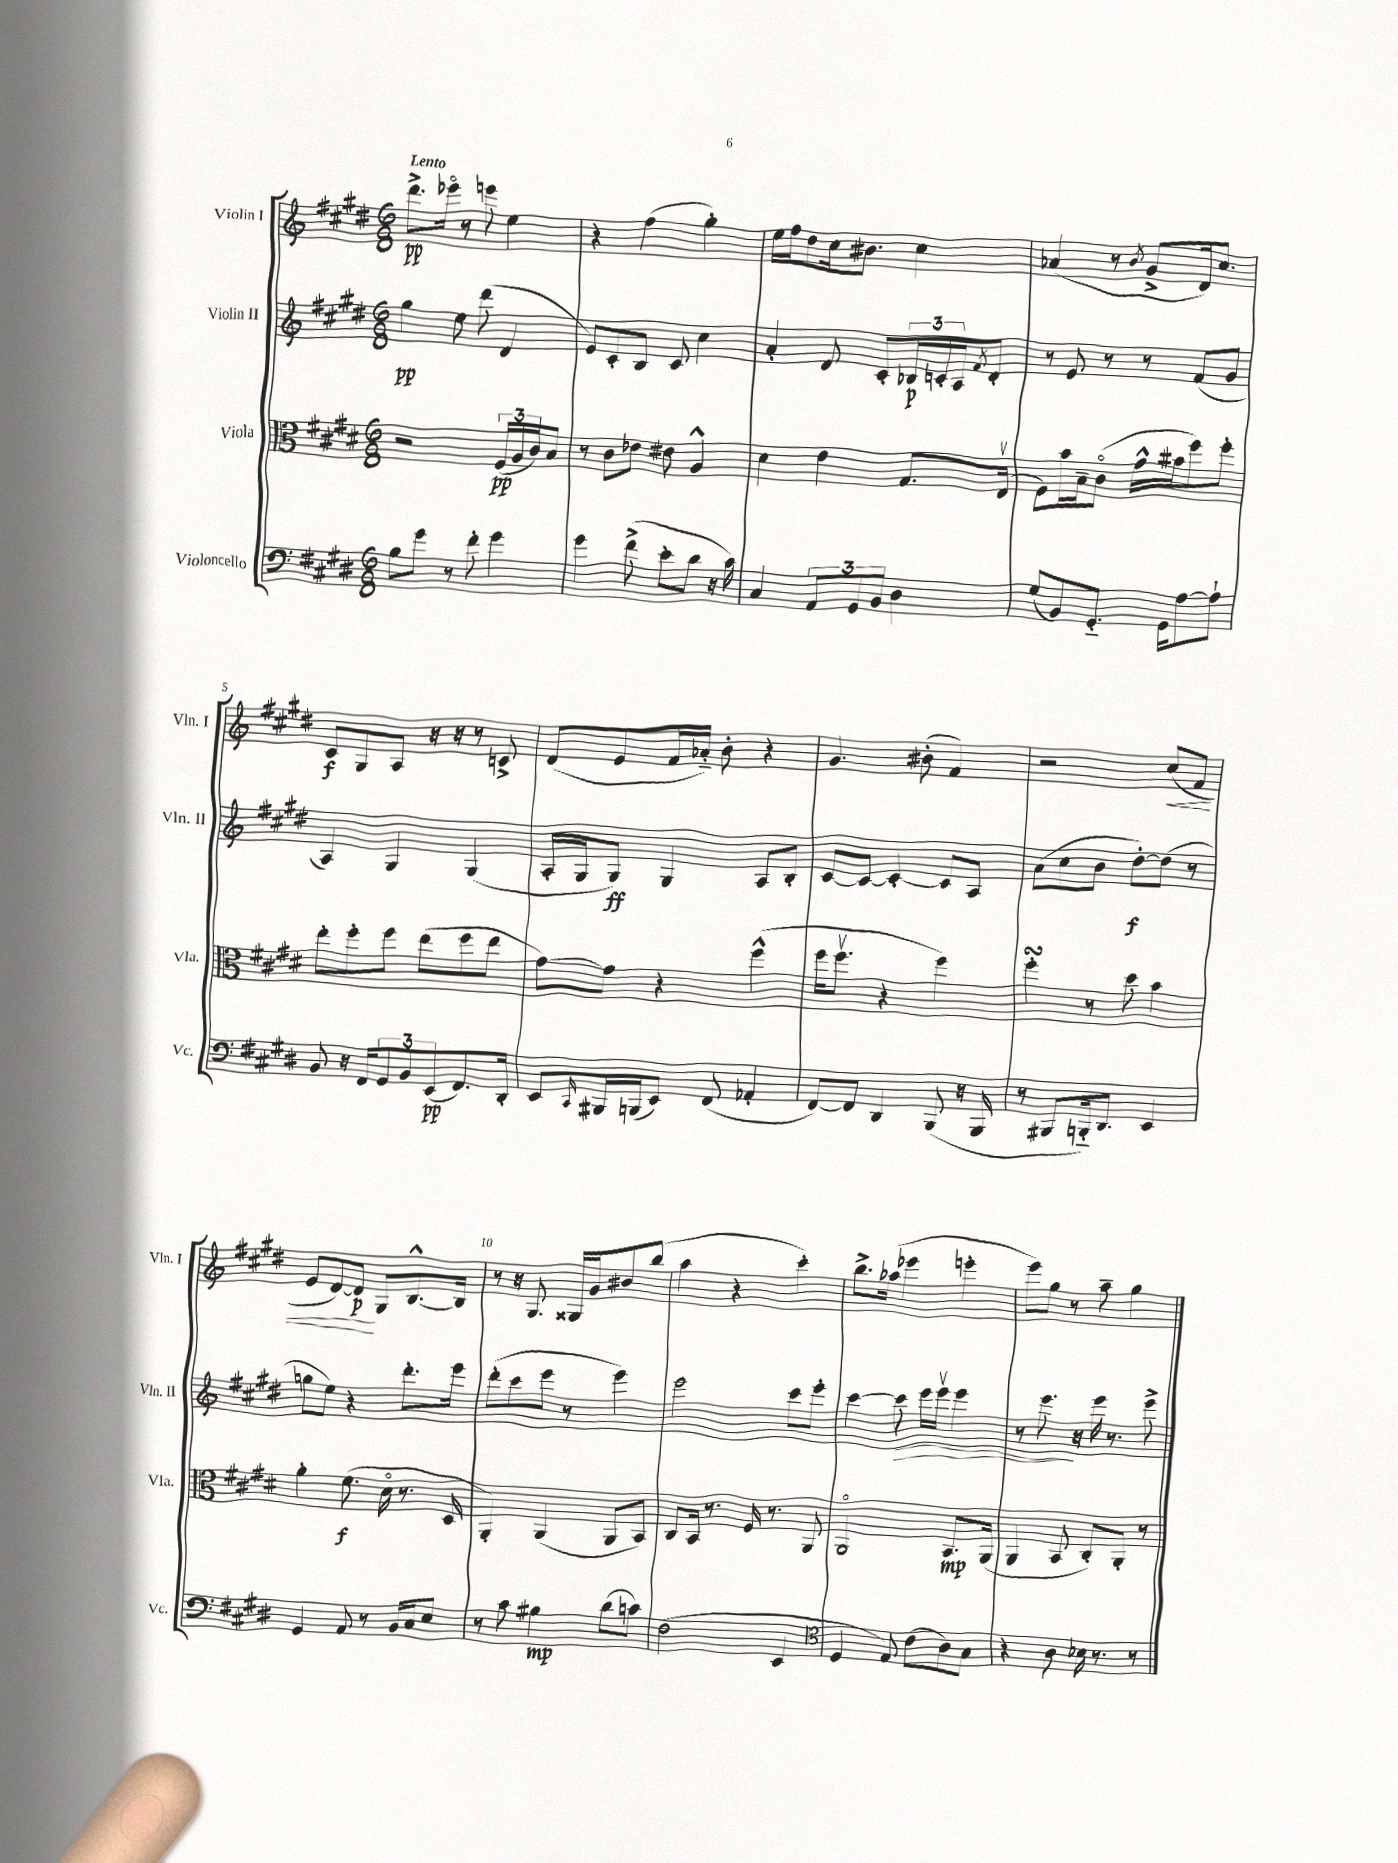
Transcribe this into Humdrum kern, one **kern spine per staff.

**kern	**kern	**kern	**kern
*staff4	*staff3	*staff2	*staff1
*clefF4	*clefC3	*clefG2	*clefG2
*k[f#c#g#d#]	*k[f#c#g#d#]	*k[f#c#g#d#]	*k[f#c#g#d#]
*M6/8	*M6/8	*M6/8	*M6/8
8B	2r	4gg#	8.ddd#^
8g#	.	.	.
.	.	.	16eee-o
8r	.	8ee	8r
8f#'	.	(8ddd#	8eee
4g#	(24F#	4d#	4ee
.	24A	.	.
.	24c#)	.	.
.	8B	.	.
=	=	=	=
4g#	8r	8e)	4r
.	8c#	8c#'	.
(8f#^	8e-	8B	(4ff#
8e'	8e#	8c#	.
8d#	4A^^	4cc#	4gg#')
16r	.	.	.
16c#)	.	.	.
=	=	=	=
4C#	4d#	4a'	16ee
.	.	.	16ff#
.	.	.	8dd#
12AA	4e	8d#	16cc#
.	.	.	8.b#
12GG#	.	.	.
.	.	8c#'	.
12BB	.	.	.
4D#	8.G#	24B-	4cc#
.	.	24c'	.
.	.	24A	.
.	.	8qf#	.
.	.	8d#'	.
.	(16Ev	.	.
=	=	=	=
(8G#	8F#)	8r	(4a-
8BB)	16b	8e	.
.	16B~	.	.
8.GG#'~	(8c#o	8r	8r
.	.	.	8qb
.	16g#^^	8r	8g#^
16GG#	16b#	.	.
[8A	8ff#)	(8f#	16d#)
.	.	.	8.cc#
8A`]	8ff#'	8g#	.
=	=	=	=
8BB	8ee'	4A)	8c#
16r	8ff#'	.	8G#
16FF#	.	.	.
12GG#	8ff#	4G#	8A
12BB	.	.	.
.	(8ee	.	16r
(12EE	.	.	.
.	.	.	16r
8.FF#)	8ff#	(4G#	8r
.	8ee	.	8c^
16DD#'	.	.	.
=	=	=	=
8EE	[8g#)	16A'	(8d#
.	.	16G#	.
16qqCC#	.	.	.
16BBB#	8g#]	8G#)	8e
(16BBB	.	.	.
8EE)	4r	4G#	16f#
.	.	.	16a-'~)
(8FF#	.	.	8b'
4AA-'	(4ff#^^	8A	4r
.	.	8B'	.
=	=	=	=
[8FF#)	16ff#	[8c#	4.g#
.	8.ff#v	.	.
8FF#]	.	8c#_	.
4DD#	4r	4c#'_	.
.	.	.	(8b#'
(8BBB	4ff#)	8c#]	4f#)
16r	.	8A	.
16BBB	.	.	.
=	=	=	=
8r	4ff#'	(8a	2r
8BBB#	.	8cc#	.
16BBB'~)	8r	8b	.
8.DD#	.	.	.
.	8dd#	[8dd#')	.
4EE	4b	(8dd#]	(8cc#
.	.	8r	8f#
=	=	=	=
4GG#	4a'	8gg	8e
.	.	8ee)	[8d#)
8AA	(8.f#	4r	8d#]
8r	.	.	8G#
.	16d#o	.	.
16BB	8.r	8.ddd#'	[8.B^^
16C#	.	.	.
8E	.	.	.
.	16D#	16eee	16B]
=	=	=	=
8r	4AA')	(8ddd#'	8r
8c#	.	8ccc#	16r
.	.	.	8.G#
4B#	(4AA	8eee	.
.	.	8r	16G##
.	.	.	16g#
(8d#	8AA	4eee)	8b#
8c)	8BB)	.	(8bb
=	=	=	=
(2F#	8C#	2eee	4aa
.	16BB	.	.
.	8.r	.	.
.	.	.	4r
.	16F#	.	.
.	8.r	.	.
4EE	.	8ccc#	4ccc#')
.	8AA	8eee'	.
=	=	=	=
*clefC4	*	*	*
4D#	2AAo	[4ccc#	8.bb^
.	.	.	(16aa-
8E)	.	8ccc#]	4eee-
(8c#	.	16eee	.
.	.	16eeev	.
8A)	8.BB	4eee	4eee'
8G#	.	.	.
.	(16AA	.	.
=	=	=	=
4r	4AA	8r	8eee)
.	.	8.eee	8gg#
8A	8BB	.	8r
.	.	16r	.
16B-	8C#')	16eee	8aa~
8.r	.	8.r	.
.	8AA'	.	4gg#
8r	8r	8eee^	.
==	==	==	==
*-	*-	*-	*-
